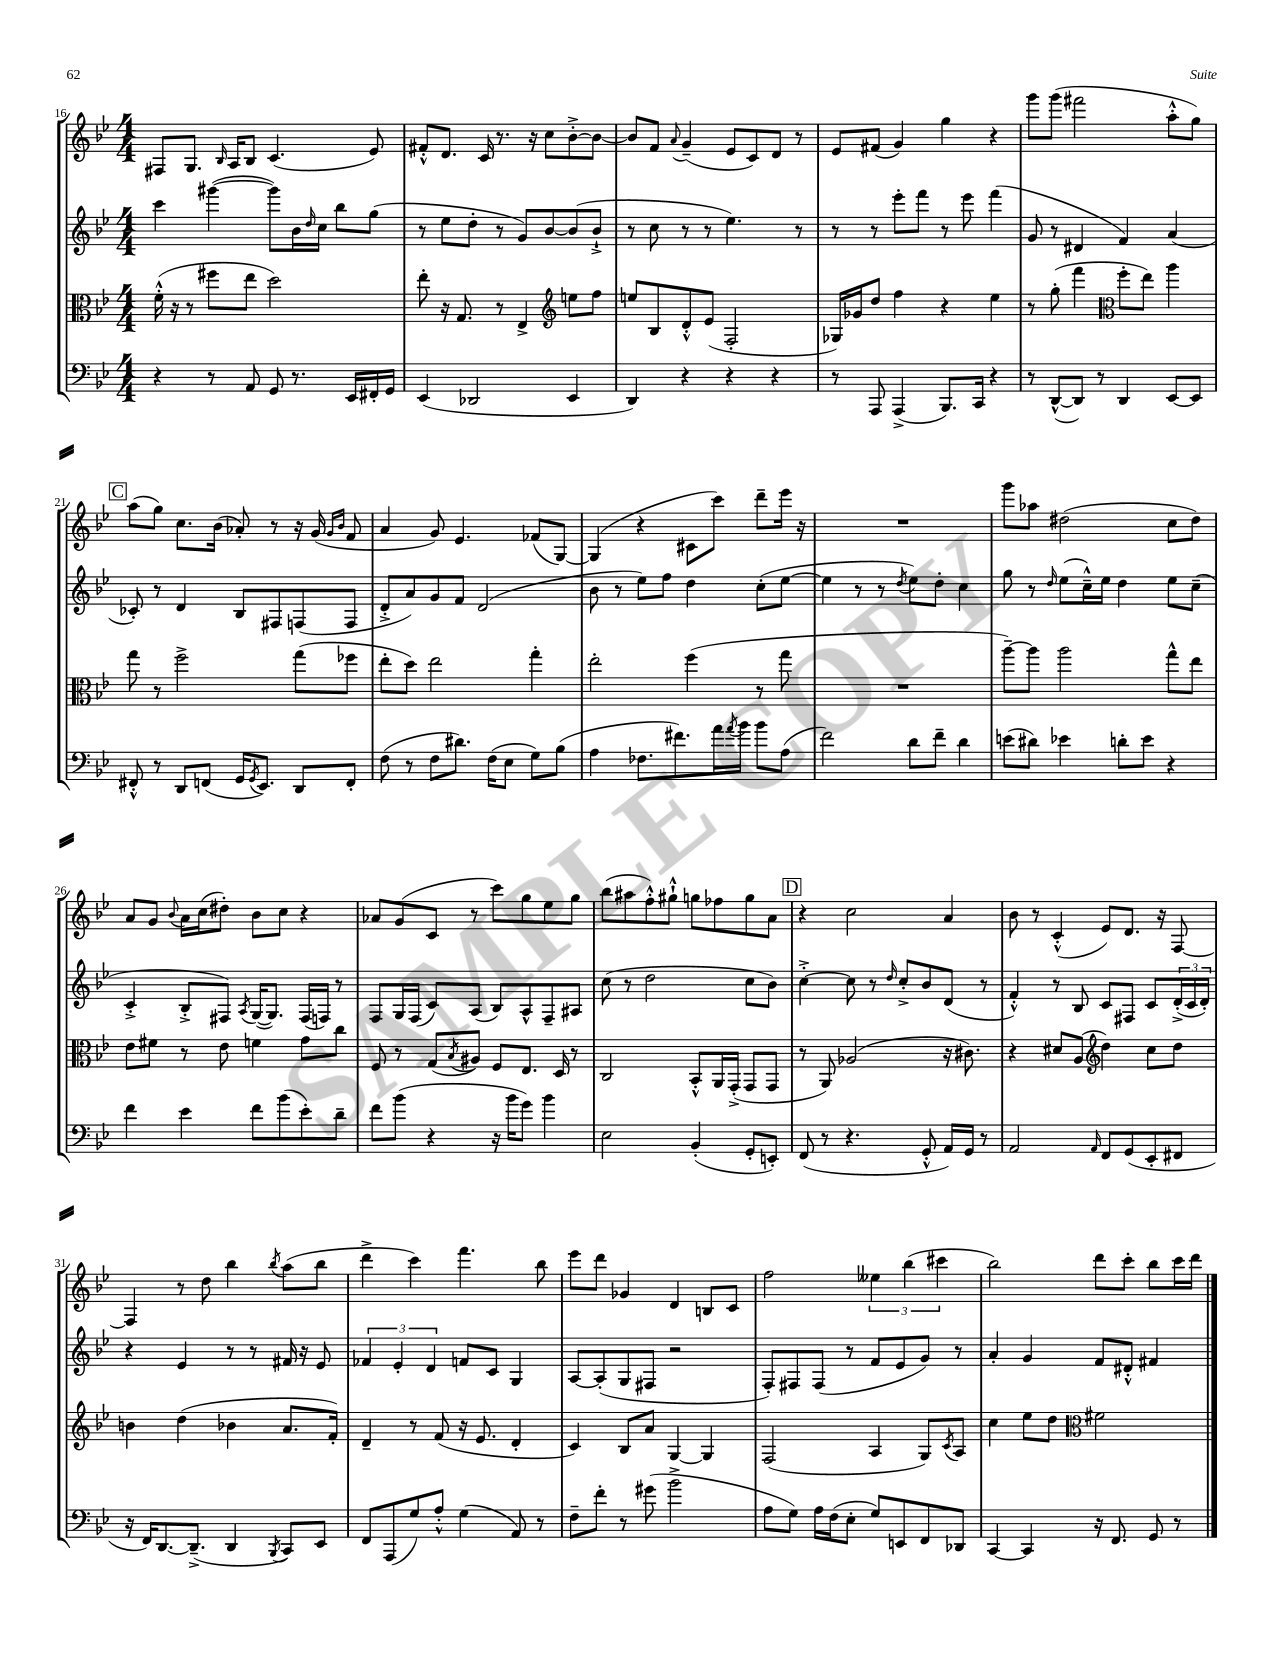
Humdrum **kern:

**kern	**kern	**kern	**kern
*part4	*part3	*part2	*part1
*staff4	*staff3	*staff2	*staff1
*clefF4	*clefC3	*clefG2	*clefG2
*k[b-e-]	*k[b-e-]	*k[b-e-]	*k[b-e-]
*M4/4	*M4/4	*M4/4	*M4/4
=16	=16	=16	=16
4r	(16f'^^\	4ccc\	8F#X/L
.	16r	.	.
.	8r	.	8.G/J
8r	8ff#X\L	([4ggg#X\	.
.	.	.	16qqB-/
.	.	.	16A/KL
8AA/	8ee-\J	.	8B-/J
8GG/	2dd\)	8ggg#\L])	(4.c/
8.r	.	16b-\L	.
.	.	16qqdd/	.
.	.	16cc\JJ	.
.	.	8bb-\L	.
16EE-/LL	.	.	.
16FF#X'/	.	(8gg\J	8e-/)
16GG/JJ	.	.	.
=17	=17	=17	=17
(4EE-/	8ee-'\	8r	8f#X'^^/L
.	16r	8ee-\L	8.d/J
.	8.G/	.	.
2DD-X/	.	8dd'\J	.
.	.	.	16c/
.	8r	8r	8.r
.	4E-^/	8g/L)	.
.	.	.	16r
.	.	[8b-/	8cc\L
*	*clefG2	*	*
4EE-/	8een\L	(8b-/]	[8b-'^\
.	8ff\J	8b-`^/J	8b-\J_
=18	=18	=18	=18
4DD/)	8een/L	8r	8b-/L]
.	8B-/	8cc\	8f/J
.	.	.	8qqa/
4r	8d'^^/	8r	(4g~/
.	(8e-/J	8r	.
4r	2F'/	4.ee-\)	8e-/L
.	.	.	8c/)
4r	.	.	8d/J
.	.	8r	8r
=19	=19	=19	=19
8r	16G-X/LL)	8r	8e-/L
.	16g-X/J	.	.
8AAA/	8dd/J	8r	(8f#X/J
(4AAA^/	4ff\	8eee-'\L	4g/)
.	.	8fff\J	.
8.BBB-/L)	4r	8r	4gg\
.	.	8eee-\	.
16CC/Jk	.	.	.
4r	4ee-\	(4fff\	4r
=20	=20	=20	=20
8r	8r	8g/	8ggg\L
([8DD^^/L	(8gg'\	8r	(8ggg\J
8DD/J])	4fff\	4d#X/	2fff#X\
8r	.	.	.
*	*clefC3	*	*
4DD/	8ff'\L	4f/)	.
.	8ee-\J)	.	.
[8EE-/L	4aa\	(4a/	8aa'^^\L
8EE-/J]	.	.	8gg\J)
!!LO:LB:g=z
!!LO:REH:place=s1:t=C
=21	=21	=21	=21
8FF#X'^^/	8gg\	8c-X'/)	(8aa\L
8r	8r	8r	8gg\J)
8DD/L	2ff^\	4d/	8.cc\L
(8FFn/J	.	.	.
.	.	.	(16b-\Jk
16GG/KL	.	8B-/L	8a-X'/)
8qGG/	.	.	.
8.EE-/J)	.	.	.
.	.	8F#X/	8r
8DD/L	(8gg\L	(8Fn/	16r
.	.	.	(16g/
.	.	.	16qqg/LL
.	.	.	16qqb-/JJ
8FF'/J	8ff-X\J	8F/J	8f/
=22	=22	=22	=22
(8F\	8ee-'\L	8d'^/L	4a/
8r	8dd\J)	8a/)	.
8F\L	2ee-\	8g/	8g/)
8.d#X\J)	.	8f/J	4.e-/
.	.	(2d/	.
(16F\KL	.	.	.
8E-\J	.	.	.
8G\L)	4gg'\	.	(8f-X/L
(8B-\J	.	.	[8G/J)
=23	=23	=23	=23
4A\	2ee-'\	8b-\	(4G/]
.	.	8r	.
8.F-X\L	.	8ee-\L)	4r
.	.	8ff\J	.
8.f#X\)	.	.	.
.	(4ff\	4dd\	8c#X\L
16a\L	.	.	8ccc\J)
8qa/	.	.	.
16b-\JJ	.	.	.
8b-\L	8r	(8cc'\L	8ddd~\L
(8A\J	8gg\	[8ee-\J	16eee-\Jk
.	.	.	16r
=24	=24	=24	=24
2f\)	1r	4ee-\]	1r
.	.	8r	.
.	.	8r	.
.	.	8qdd/	.
8d\L	.	8ee-\L)	.
8f~\J	.	8dd'\J	.
4d\	.	4cc\	.
=25	=25	=25	=25
(8en\L	[8aa~\L)	8gg\	8ggg\L
8d#X\J)	8aa\J]	8r	8aa-X\J
.	.	16qqdd/	.
4e-X\	2aa\	(8ee-\L	(2dd#X\
.	.	16cc~^^\L)	.
.	.	16ee-\JJ	.
8dn'\L	.	4dd\	.
8e-\J	.	.	.
4r	8gg^^\L	8ee-\L	8cc\L
.	8ee-\J	(8cc~\J	8dd#\J)
!!LO:LB:g=z
=26	=26	=26	=26
4f\	8e-\L	4c'^/	8a/L
.	8f#X\J	.	8g/J
.	.	.	8qqb-/
4e-\	8r	8B-'^/L	16a\LL
.	.	.	(16cc\J
.	8e-\	8F#X/J)	8dd#X'\J)
.	.	8qA/	.
8f\L	4fn\	([16G/KL	8b-\L
.	.	8.G/J])	.
(8b-\	.	.	8cc\J
8e-'\)	8g\L	(16F#/LL	4r
.	.	16Fn/JJ)	.
8d~\J	8cc\J	8r	.
=27	=27	=27	=27
8f\L	8F/	8F/L	8a-X/L
(8b-\J	8r	16G/L	(8g/
.	.	(16F/JJ	.
4r	(8G/L	8c/L)	8c/J
.	8qB-/	.	.
.	8A#X/J)	(8A/J	8r
16r	8F/L	8B-/L)	8ccc\L)
16b-\KL	.	.	.
8g\J)	8.E-/J	8A^^/	8gg\
4b-\	.	8F~/	8ee-\
.	16D/	.	.
.	8r	8A#X/J	8gg\J
=28	=28	=28	=28
2E-\	2C/	(8cc\	(8bb-\L
.	.	8r	8aa#X\
.	.	2dd\	8ff'^^\)
.	.	.	8gg#X`^^\J
(4BB-'/	8BB-'^^/L	.	8ggn\L
.	16AA/L	.	8ff-X\
.	(16GG'^/JJ	.	.
8GG'/L	8GG/L	8cc\L	8gg\
8EEn'/J)	8GG/J	8b-\J)	8a\J
!!LO:REH:place=s1:t=D
=29	=29	=29	=29
(8FF/	8r	[4cc'^\	4r
8r	8AA/)	.	.
4.r	(2A-X/	8cc\]	2cc\
.	.	8r	.
.	.	16qqdd/	.
.	.	8cc'^/L	.
8GG'^^/	.	8b-/	.
16AA/LL)	16r	(8d/J	4a/
16GG/JJ	8.c#X\)	.	.
8r	.	8r	.
=30	=30	=30	=30
2AA/	4r	4f'^^/)	8b-\
.	.	.	8r
.	8d#X/L	8r	(4c'^^/
.	(8A/J	8B-/	.
16qqAA/	.	.	.
*	*clefG2	*	*
8FF/L	4dd\)	8c/L	8e-/L)
(8GG/	.	8F#X/J	8.d/J
8EE-'/	8cc\L	8c/L	.
.	.	.	16r
8FF#X/J	8dd\J	(24d'^/L	[8F/
.	.	24c/	.
.	.	24d'/JJ)	.
!!LO:LB:g=z
=31	=31	=31	=31
16r	4bn\	4r	4F/]
16FF/KL)	.	.	.
[8.DD/	.	.	.
.	(4dd\	4e-/	8r
(8.DD~^/J]	.	.	.
.	.	.	8dd\
4DD/	4b-X\	8r	4bb-\
.	.	8r	.
8qBBB-/	.	.	8qbb-/
8CC/L)	8.a/L	16f#X/	(8aa\L
.	.	16r	.
8EE-/J	.	8e-/	8bb-\J
.	16f'/Jk)	.	.
=32	=32	=32	=32
8FF/L	4d~/	6f-X/	4ddd^\
(8AAA/	.	.	.
.	.	6e-'/	.
8G/)	8r	.	4ccc\)
.	.	6d/	.
8A'^^/J	(8f/	.	.
(4G\	16r	8fn/L	4.fff\
.	8.e-/	.	.
.	.	8c/J	.
8AA/)	4d'/	4G/	.
8r	.	.	8bb-\
=33	=33	=33	=33
8F~\L	4c/)	[8A/L	8eee-\L
8f'\J	.	(8A'/]	8ddd\J
8r	8B-/L	8G/	4g-X/
(8g#X\	8a/J	8F#X/J	.
2b-^\	[4G/	2r	4d/
.	4G/]	.	8Bn/L
.	.	.	8c/J
=34	=34	=34	=34
8A\L	(2F/	8F'/L)	2ff\
8G\J)	.	8F#X/	.
16A\LL	.	(8F#/J	.
(16F\J	.	.	.
8E-'\J	.	8r	.
8G/L)	4A/	8f/L	6ee--X\
8EEn/	.	8e-/	.
.	.	.	(6bb-\
8FF/	8G/L)	8g/J)	.
.	.	.	6ccc#X\
.	8qc/	.	.
8DD-X/J	8A/J	8r	.
=35	=35	=35	=35
[4CC/	4cc\	4a'/	2bb-\)
4CC/]	8ee-\L	4g/	.
.	8dd\J	.	.
*	*clefC3	*	*
16r	2f#X\	8f/L	8ddd\L
8.FF/	.	.	.
.	.	8d#X'^^/J	8ccc'\J
8GG/	.	4f#X/	8bb-\L
8r	.	.	16ccc\L
.	.	.	16ddd\JJ
==	==	==	==
*-	*-	*-	*-
